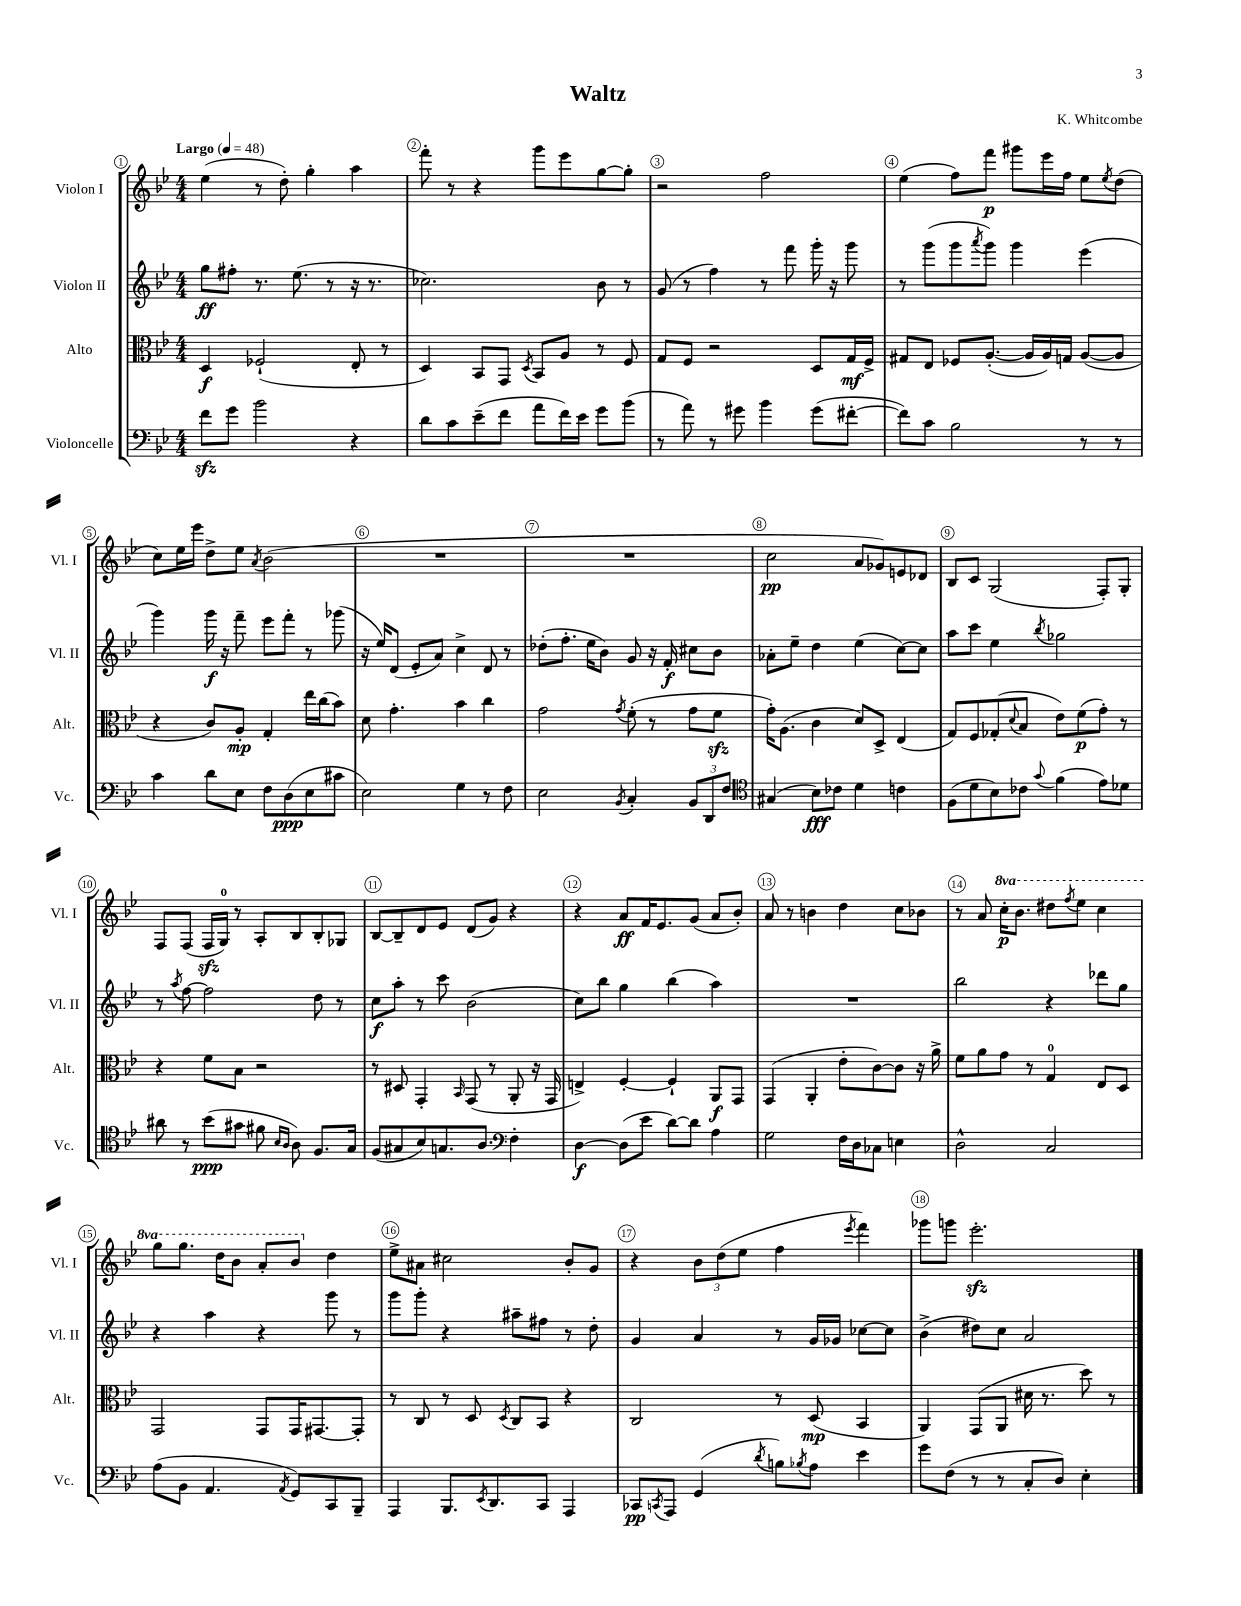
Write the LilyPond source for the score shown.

\header { title = "Waltz" composer = "K. Whitcombe" }
<<
\new StaffGroup <<
\new Staff = "s0" \with { instrumentName = "Violon I" shortInstrumentName = "Vl. I" } {
    \clef treble \key bes \major \numericTimeSignature \time 4/4 \set Staff.ottavationMarkups = #ottavation-simple-ordinals \tempo "Largo" 4 = 48
    ees''4( r8 d''8-.) g''4-. a''4 |
    f'''8-. r8 r4 g'''8 ees'''8 g''8~ g''8-. |
    r2 f''2 |
    ees''4( f''8) f'''8\p gis'''8 ees'''16 f''16 ees''8 \acciaccatura { ees''8 } d''8( |
    c''8) ees''16 ees'''16 d''8-> ees''8 \acciaccatura { a'8 } bes'2( |
    R1 |
    R1 |
    c''2\pp a'8 ges'8) e'8 des'8 |
    bes8 c'8 g2( f8-.) g8-. |
    f8 f8( f16\sfz g16-0) r8 a8-. bes8 bes8-. ges8 |
    bes8~ bes8-- d'8 ees'8 d'8( g'8) r4 |
    r4 a'8\ff f'16 ees'8. g'8( a'8 bes'8-.) |
    a'8 r8 b'4 d''4 c''8 bes'8 |
    r8 a'8 \ottava #1 c'''16-.\p bes''8. dis'''8 \acciaccatura { f'''8 } ees'''8 c'''4 |
    g'''8 g'''8. d'''16 bes''8 a''8-. bes''8 \ottava #0 d''4 |
    ees''8-> ais'8 cis''2 bes'8-. g'8 |
    r4 \tuplet 3/2 { bes'8 d''8( ees''8 } f''4 \acciaccatura { ees'''8 } f'''4) |
    ges'''8 g'''8 ees'''2.-.\sfz \bar "|." |
}
\new Staff = "s1" \with { instrumentName = "Violon II" shortInstrumentName = "Vl. II" } {
    \clef treble \key bes \major \numericTimeSignature \time 4/4
    g''8\ff fis''8-. r8. ees''8.( r8 r16 r8. |
    ces''2.) bes'8 r8 |
    g'8( r8 f''4) r8 f'''8 g'''16-. r16 g'''8 |
    r8 g'''8( g'''8 \acciaccatura { a'''8 } g'''8) g'''4 ees'''4( |
    g'''4) g'''16\f r16 f'''8-- ees'''8 f'''8-. r8 ges'''8( |
    r16 ees''16) d'8( ees'8-. a'8) c''4-> d'8 r8 |
    des''8-.( f''8.-. ees''16 bes'8) g'8 r16 f'16-.\f cis''8 bes'8 |
    aes'8-. ees''8-- d''4 ees''4( c''8~) c''8 |
    a''8 c'''8 ees''4 \acciaccatura { bes''8 } ges''2 |
    r8 \acciaccatura { a''8 } f''8~ f''2 d''8 r8 |
    c''8\f a''8-. r8 c'''8 bes'2( |
    c''8) bes''8 g''4 bes''4( a''4) |
    R1 |
    bes''2 r4 des'''8 g''8 |
    r4 a''4 r4 g'''8 r8 |
    g'''8 g'''8-. r4 ais''8-- fis''8 r8 d''8-. |
    g'4 a'4 r8 g'16 ges'16 ces''8~ ces''8 |
    bes'4->( dis''8) c''8 a'2 \bar "|." |
}
\new Staff = "s2" \with { instrumentName = "Alto" shortInstrumentName = "Alt." } {
    \clef alto \key bes \major \numericTimeSignature \time 4/4
    d4\f fes2-!( ees8-. r8 |
    d4) bes,8 g,8 \acciaccatura { d8 } bes,8 a8 r8 f8 |
    g8 f8 r2 d8 g16\mf f16-> |
    gis8 ees8 fes8 a8.~-.( a16 a16) g16 a8~( a8 |
    r4 c'8) a8-.\mp g4-. ees''16 c''16( bes'8) |
    d'8 g'4.-. bes'4 c''4 |
    g'2 \acciaccatura { g'8 } f'8-.( r8 g'8 f'8\sfz |
    g'16-.) a8.( c'4 d'8) d8-> ees4( |
    g8) f8 ges8-.( \appoggiatura { d'8 } bes8 ees'8) f'8\p( g'8-.) r8 |
    r4 f'8 bes8 r2 |
    r8 dis8 g,4-. \grace { bes,16 } g,8( r8 a,8-. r16 g,16 |
    e4->) f4~-. f4-! a,8\f g,8 |
    g,4( a,4-. ees'8-. c'8~) c'8 r16 a'16-> |
    f'8 a'8 g'8 r8 g4-0 ees8 d8 |
    g,2 g,8 g,16 gis,8.~ gis,8-. |
    r8 c8 r8 d8 \acciaccatura { d8 } c8 bes,8 r4 |
    c2 r8 d8\mp( bes,4 |
    a,4) g,8( a,8 dis'16 r8. d''8) r8 \bar "|." |
}
\new Staff = "s3" \with { instrumentName = "Violoncelle" shortInstrumentName = "Vc." } {
    \clef bass \key bes \major \numericTimeSignature \time 4/4
    f'8\sfz g'8 bes'2 r4 |
    d'8 c'8 ees'8--( f'8 a'8 f'16) ees'16 g'8 bes'8( |
    r8 a'8) r8 gis'8 bes'4 gis'8( fis'8~-. |
    fis'8) c'8 bes2 r8 r8 |
    c'4 d'8 ees8 f8 d8\ppp( ees8 cis'8 |
    ees2) g4 r8 f8 |
    ees2 \acciaccatura { bes,8 } c4-. \tuplet 3/2 { bes,8 d,8 f8 } |
    \clef tenor gis4( bes8\fff) ces'8 d'4 c'4 |
    f8( d'8 bes8) ces'8 \appoggiatura { g'8 } f'4( ees'8) des'8 |
    ais'8 r8 bes'8\ppp( gis'8 fis'8 \grace { bes16 a16 } a8) f8. g16 |
    f8( gis8 bes8) g8. a8. \clef bass f4-. |
    d4~\f d8( ees'8 d'8~) d'8 a4 |
    g2 f16 d16 ces8 e4 |
    d2-^ c2 |
    a8( bes,8 a,4. \acciaccatura { a,8 } g,8) c,8 bes,,8-- |
    a,,4 bes,,8. \acciaccatura { ees,8 } d,8. c,8 a,,4 |
    ces,8\pp \acciaccatura { c,8 } a,,8 g,4( \acciaccatura { d'8 } b8) \acciaccatura { bes8 } a8 ees'4 |
    g'8 f8( r8 r8 c8-. d8) ees4-. \bar "|." |
}
>>
>>
\layout { \context { \Score \override BarNumber.break-visibility = ##(#f #t #t) barNumberVisibility = #all-bar-numbers-visible \override BarNumber.stencil = #(make-stencil-circler 0.1 0.3 ly:text-interface::print) } }
